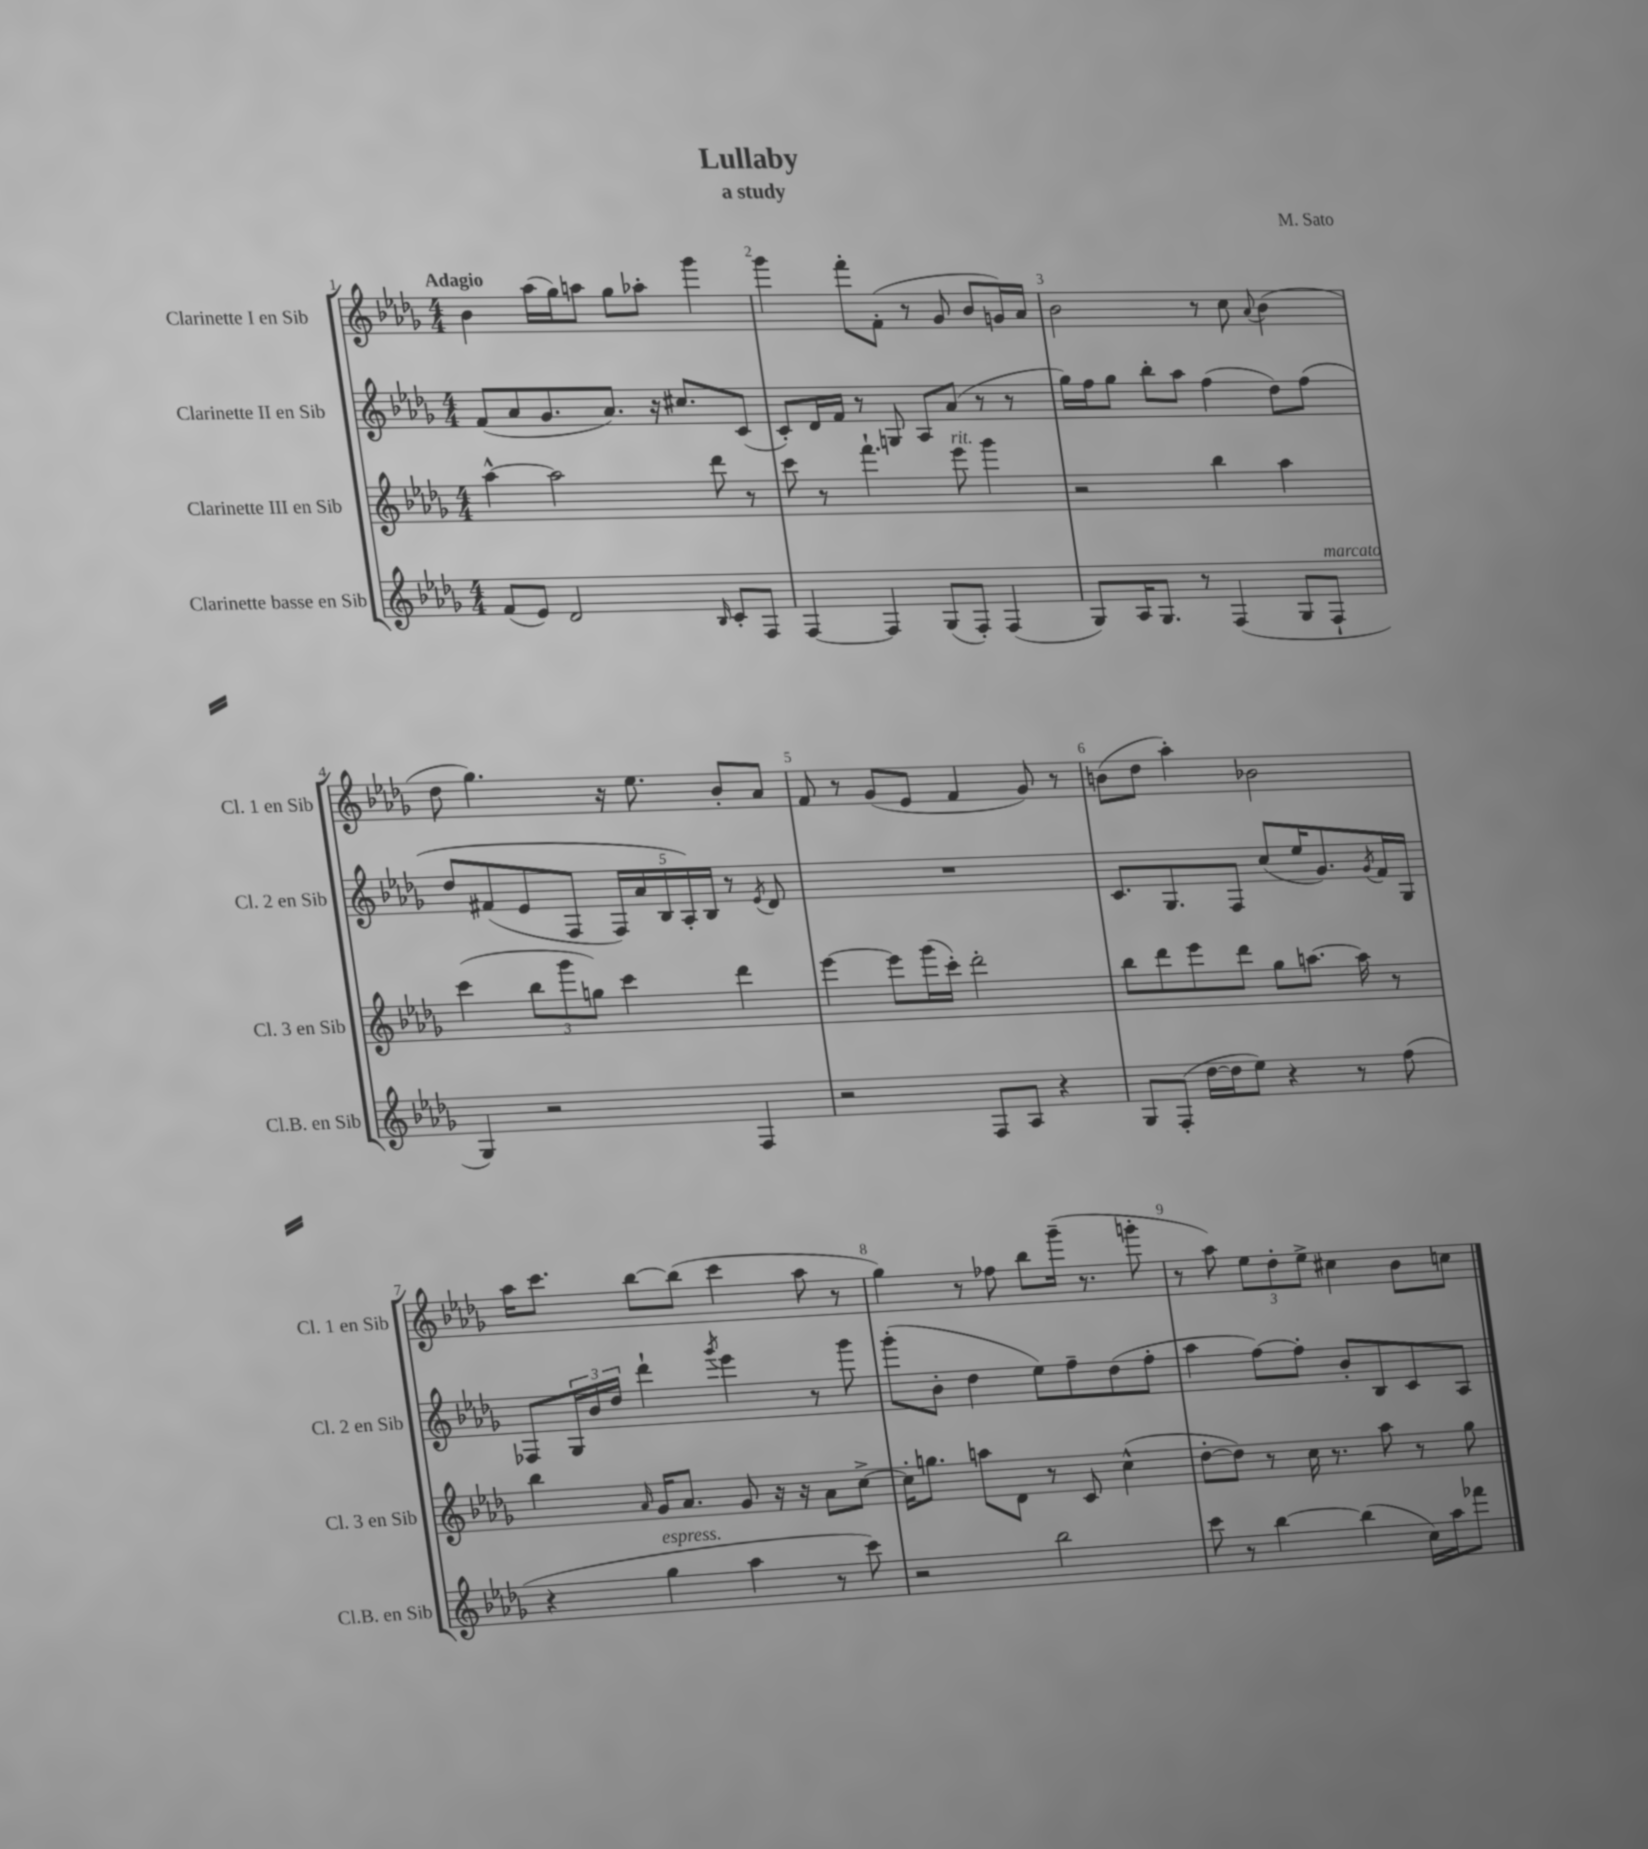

**kern	**kern	**kern	**kern
*staff4	*staff3	*staff2	*staff1
*clefG2	*clefG2	*clefG2	*clefG2
*k[b-e-a-d-g-]	*k[b-e-a-d-g-]	*k[b-e-a-d-g-]	*k[b-e-a-d-g-]
*M4/4	*M4/4	*M4/4	*M4/4
(8f	[4aa-^^	(8f	4b-
8e-)	.	8a-	.
2d-	2aa-]	8.g-	(16aa-
.	.	.	16gg-)
.	.	.	8aa
.	.	8.a-)	.
.	.	.	8gg-
.	.	16r	8aa-'
.	.	8.cc#	.
16qqB-	.	.	.
8c'	8ddd-	.	4ggg-
8F	8r	(8c	.
=	=	=	=
[4F	8ccc	8c')	4ggg-
.	8r	16d-	.
.	.	16f	.
4F]	4.fff`	8r	8fff'
.	.	8G	(8f'
(8G-	.	8A-	8r
8F')	8eee-	(8a-	8g-
(4F	4ggg-	8r	8b-
.	.	8r	16g)
.	.	.	16a-
=	=	=	=
8G-)	2r	16gg-)	2b-
.	.	16ff	.
16A-	.	8gg-	.
8.G-	.	.	.
.	.	8bb-'	.
8r	.	8aa-	.
(4F	4bb-	(4ff	8r
.	.	.	8cc
.	.	.	8qqa-
8G-	4aa-	8dd-)	(4b-
8F`	.	&(8ff	.
=	=	=	=
4G-)	(4ccc	8dd-	8dd-
.	.	(8f#	4.gg-)
2r	12bb-	8e-	.
.	12ggg-	.	.
.	.	8F	.
.	12gg)	.	.
.	4ccc	20F)	16r
.	.	20a-	.
.	.	.	8.ee-
.	.	20B-	.
.	.	20A-'&)	.
.	.	20B-	.
4F	4ddd-	8r	8b-'
.	.	8qe-	.
.	.	8d-	8a-
=	=	=	=
2r	[4eee-	1r	8f
.	.	.	8r
.	8eee-]	.	(8g-
.	(16ggg-	.	8e-
.	16ccc')	.	.
8F	2ddd-'	.	4f
8A-	.	.	.
4r	.	.	8g-)
.	.	.	8r
=	=	=	=
8G-	8bb-	8.c	(8b
(8F'	8ddd-	.	8dd-
.	.	8.G-	.
[16dd-	8eee-	.	4aa-')
16dd-]	.	.	.
8ee-)	8ddd-	8F	.
4r	8gg-	(8cc	2b-
.	[8.aa	16ee-	.
.	.	8.g-)	.
8r	.	.	.
.	16aa]	.	.
.	.	8qg-	.
(8ff	8r	16f	.
.	.	16G-	.
=	=	=	=
4r	4bb-	8F-	16aa-
.	.	.	8.ccc
.	.	24G-	.
.	.	24b-	.
.	.	24dd-	.
.	16qqa-	.	.
4gg-	16g-	4ddd-`	[8bb-
.	8.a-	.	.
.	.	.	(8bb-]
.	.	8qggg-	.
4aa-	8g-	4eee-	4ccc
.	16r	.	.
.	16r	.	.
8r	8a-	8r	8aa-
8ccc)	[8cc^	8ggg-	8r
=	=	=	=
2r	16cc']	(8ggg-'	4gg-)
.	8.gg	.	.
.	.	8b-'	.
.	8aa	4dd-	8r
.	8d-	.	8ff-
2bb-	8r	8ee-)	8bb-
.	8c	8ff~	(16ggg-~
.	.	.	8.r
.	(4cc^^	(8dd-	.
.	.	8ff'	8ggg'
=	=	=	=
8ccc	[8dd-'	4aa-	8r
8r	8dd-])	.	8aa-)
[4bb-	8r	[8ff)	12ee-
.	.	.	12dd-'
.	16cc	8ff']	.
.	.	.	12ee-^
.	8.r	.	.
(4bb-]	.	8b-'	4cc#
.	8aa-	8B-	.
16cc)	8r	8c	8b-
16aa-	.	.	.
8fff-	8gg-	8A-	8cc
==	==	==	==
*-	*-	*-	*-
